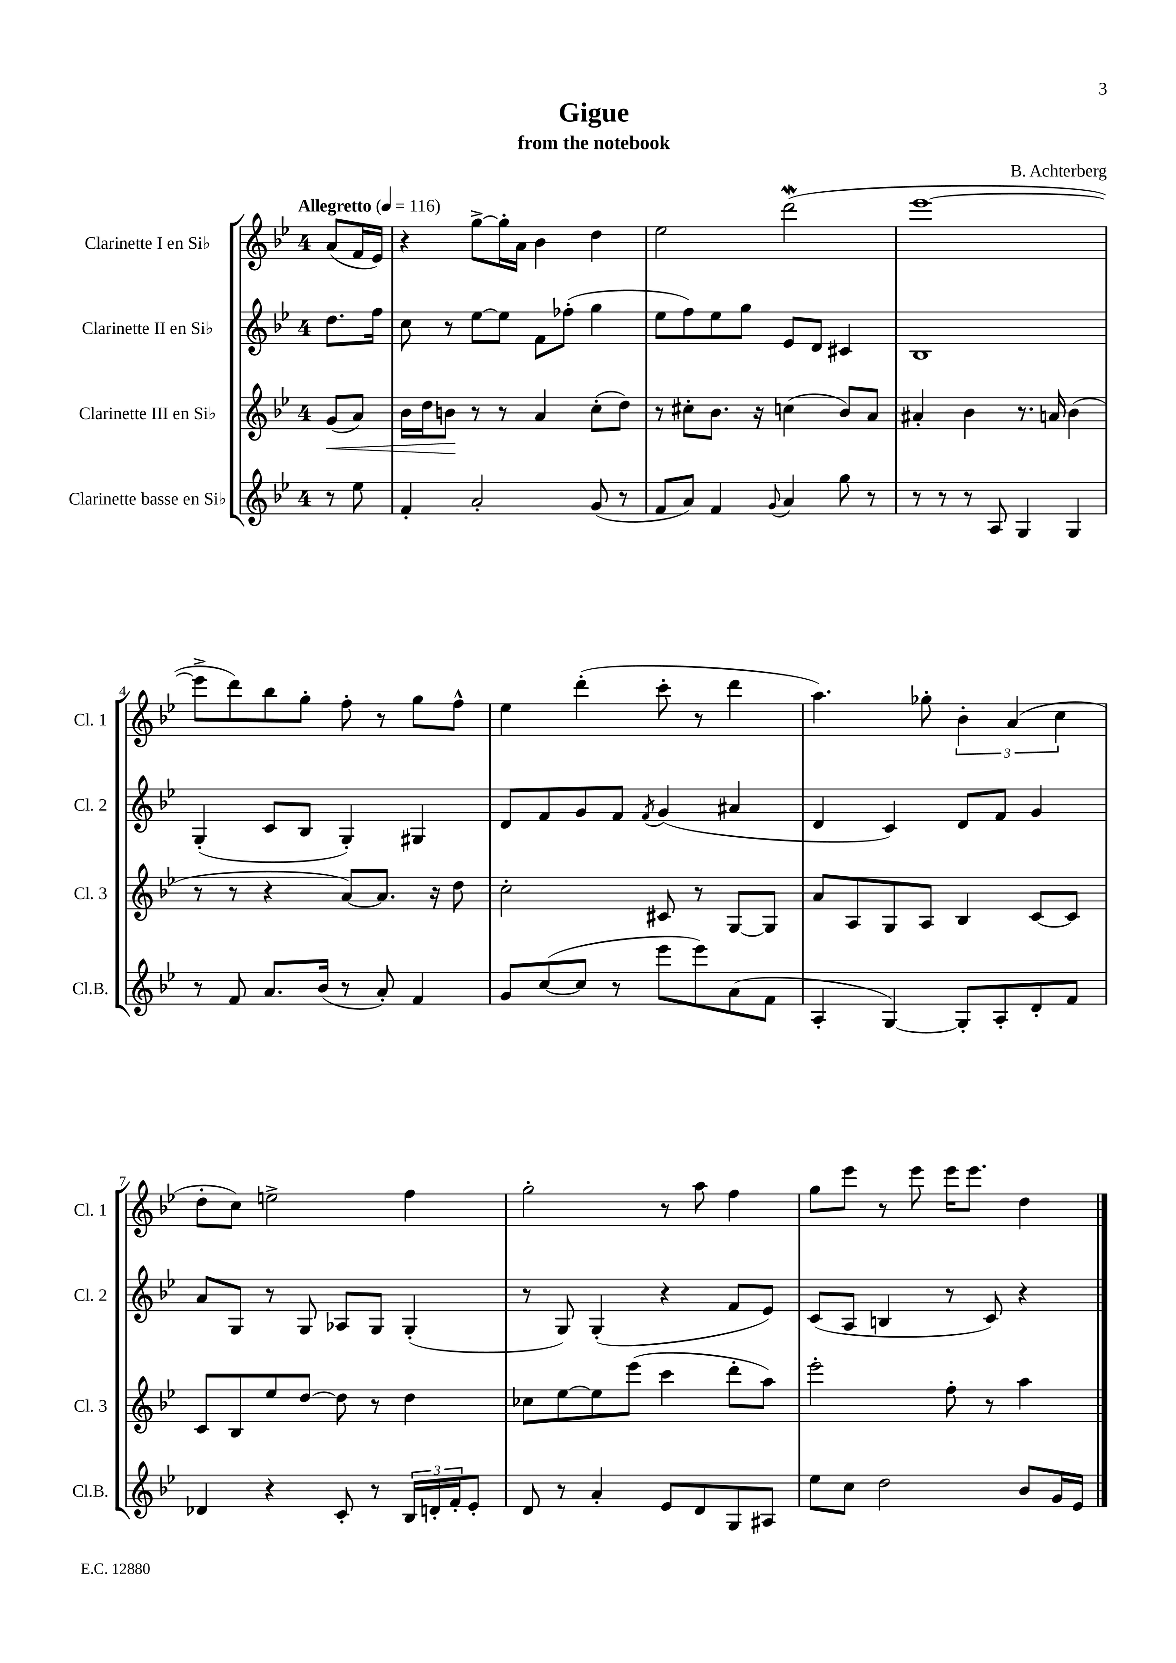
\header { title = "Gigue" composer = "B. Achterberg" subtitle = "from the notebook" }
<<
\new StaffGroup <<
\new Staff = "s0" \with { instrumentName = "Clarinette I en Sib" shortInstrumentName = "Cl. 1" } {
    \clef treble \key bes \major \once \override Staff.TimeSignature.style = #'single-digit \time 4/4 \partial 4 \tempo "Allegretto" 4 = 116
    a'8( f'16 ees'16) |
    r4 g''8~-> g''16-. a'16 bes'4 d''4 |
    ees''2 d'''2\mordent( |
    ees'''1~ |
    ees'''8-> d'''8) bes''8 g''8-. f''8-. r8 g''8 f''8-^ |
    ees''4 d'''4-.( c'''8-. r8 d'''4 |
    a''4.) ges''8-. \tuplet 3/2 { bes'4-. a'4( c''4 } |
    d''8-. c''8) e''2-> f''4 |
    g''2-. r8 a''8 f''4 |
    g''8 ees'''8 r8 ees'''8 ees'''16 ees'''8. d''4 \bar "|." |
}
\new Staff = "s1" \with { instrumentName = "Clarinette II en Sib" shortInstrumentName = "Cl. 2" } {
    \clef treble \key bes \major \once \override Staff.TimeSignature.style = #'single-digit \time 4/4 \partial 4
    d''8. f''16 |
    c''8 r8 ees''8~ ees''8 f'8 fes''8-.( g''4 |
    ees''8 f''8) ees''8 g''8 ees'8 d'8 cis'4 |
    bes1 |
    g4-.( c'8 bes8 g4-.) gis4 |
    d'8 f'8 g'8 f'8 \acciaccatura { f'8 } g'4( ais'4 |
    d'4 c'4) d'8 f'8 g'4 |
    a'8 g8 r8 g8 aes8 g8 g4-.( |
    r8 g8) g4-.( r4 f'8 ees'8) |
    c'8( a8 b4 r8 c'8) r4 \bar "|." |
}
\new Staff = "s2" \with { instrumentName = "Clarinette III en Sib" shortInstrumentName = "Cl. 3" } {
    \clef treble \key bes \major \once \override Staff.TimeSignature.style = #'single-digit \time 4/4 \partial 4
    g'8\<( a'8) |
    bes'16 d''16 b'8\! r8 r8 a'4 c''8-.( d''8) |
    r8 cis''8-. bes'8. r16 c''4( bes'8) a'8 |
    ais'4-. bes'4 r8. a'16 bes'4( |
    r8 r8 r4 a'8~) a'8. r16 d''8 |
    c''2-. cis'8 r8 g8~ g8 |
    a'8 a8 g8 a8 bes4 c'8~ c'8 |
    c'8 bes8 ees''8 d''8~ d''8 r8 d''4 |
    ces''8 ees''8~ ees''8 ees'''8( c'''4 d'''8-. a''8) |
    ees'''2-. f''8-. r8 a''4 \bar "|." |
}
\new Staff = "s3" \with { instrumentName = "Clarinette basse en Sib" shortInstrumentName = "Cl.B." } {
    \clef treble \key bes \major \once \override Staff.TimeSignature.style = #'single-digit \time 4/4 \partial 4
    r8 ees''8 |
    f'4-. a'2-. g'8( r8 |
    f'8 a'8) f'4 \appoggiatura { g'8 } a'4 g''8 r8 |
    r8 r8 r8 a8 g4 g4 |
    r8 f'8 a'8. bes'16( r8 a'8-.) f'4 |
    g'8 c''8~( c''8 r8 ees'''8 ees'''8) a'8( f'8 |
    a4-. g4~) g8-. a8-. d'8-. f'8 |
    des'4 r4 c'8-. r8 \tuplet 3/2 { bes16 d'16-. f'16-. } ees'8-. |
    d'8 r8 a'4-. ees'8 d'8 g8 ais8 |
    ees''8 c''8 d''2 bes'8 g'16 ees'16 \bar "|." |
}
>>
>>
